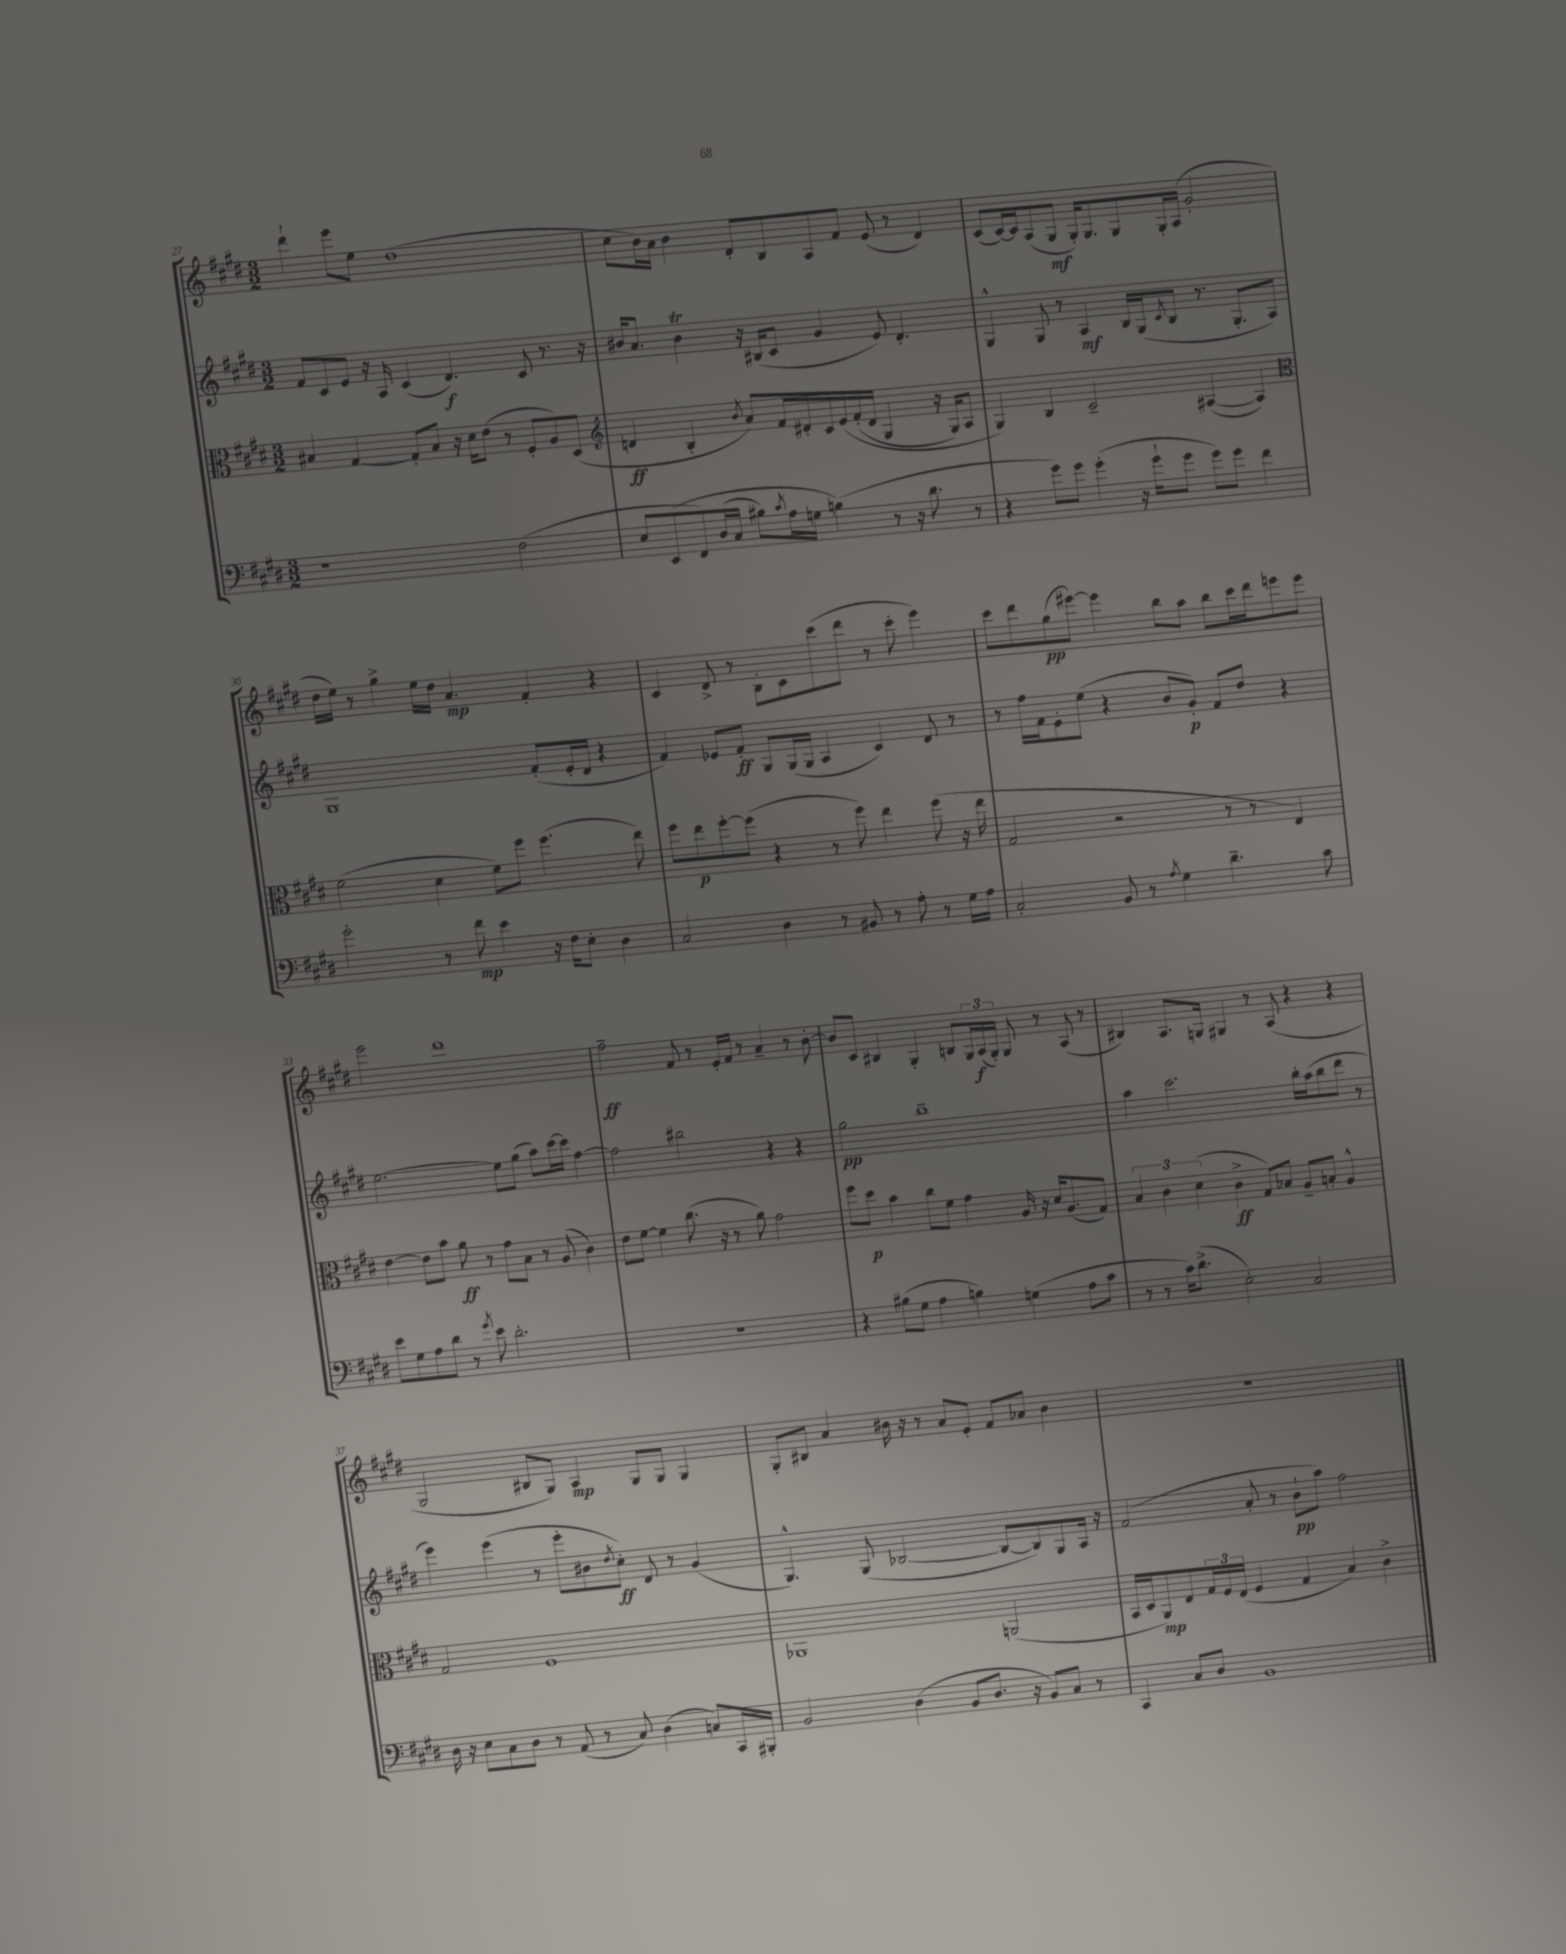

**kern	**kern	**kern	**kern
*staff4	*staff3	*staff2	*staff1
*clefF4	*clefC3	*clefG2	*clefG2
*k[f#c#g#d#]	*k[f#c#g#d#]	*k[f#c#g#d#]	*k[f#c#g#d#]
*M3/2	*M3/2	*M3/2	*M3/2
1r	4B#/	8f#/L	4ddd#`\
.	.	8c#/	.
.	[4G#/	8e/J	8eee\L
.	.	16r	8ee\J
.	.	16A/	.
.	8G#'/]L	(4c#/	(1dd#
.	8B#/J	.	.
.	16r	4.d#/)	.
.	16d#\LK	.	.
.	(8e\J	.	.
(2F#\	8r	.	.
.	8F#'/L	8c#/	.
.	8A/)	8.r	.
.	(8D#/J	.	.
.	.	16r	.
=	=	=	=
*	*clefG2	*	*
8E/L	4d/	16b#/LK	8cc#\L
.	.	8.a/J	.
&(8EE/	.	.	16b\L)
.	.	.	16a\JJ
8FF#/)	4B'/	4b#\	4b\
(16D#/L	.	.	.
16C#/JJ	.	.	.
.	8qb/	.	.
8B#\L)	8a/L)	16r	8d#'/L
.	.	(16B#/LK	.
8qc#/	.	.	.
16A\L	16f#/L	8c#/J	8B/
16G\JJ	16d#'/	.	.
(4B\&)	16c#/	4g#/	8A/
.	&(16e/	.	.
.	(16f#'/	.	8f#/J
.	16d#/JJ	.	.
8r	4G#/	8e/)	(8e/
16r	.	4.d#'/	8r
8.d#\	.	.	.
.	16r	.	4d#/)
.	16G#/LK)	.	.
8r	8A/J	.	.
=	=	=	=
4r	4G#/&)	4G#^^/	(8c#/L
.	.	.	[16c#/L)
.	.	.	16c#/]J
8g#\L)	4B/	8G#/	(8A/
8g#\J	.	8r	8G#/J
(4g#'\	2c#~/	4A/	16G#'/LK)
.	.	.	8.G#/
16r	.	16B/LL	8G#/
16g#`\LK	.	(16G#/J	.
.	.	8qc#/	.
8g#\J	.	8B/J	16G#'/L
.	.	.	(16A/JJ
8g#\L)	([4A#/	8.r	2g#'/
8g#\J	.	.	.
.	.	8.G#'/L	.
4f#\	4A#/])	.	.
.	.	8A/J)	.
=	=	=	=
*	*clefC3	*	*
2g#'\	(2f#\	1G#	16dd#\LL
.	.	.	16ee\JJ)
.	.	.	8r
.	.	.	4gg#^\
8r	4d#\	.	16ee\LL
.	.	.	16dd#\JJ
8f#\	.	.	4.a/
4e\	8f#\L)	.	.
.	8ff#\J	.	.
16r	(4.ff#\	(8f#'/L	4f#'/
16F#\LK	.	.	.
8E'\J	.	16e'/L	.
.	.	16d#/JJ	.
4D#\	.	4r	4r
.	8ee\)	.	.
=	=	=	=
2C#/	8ff#\L	4f#/)	4c#/
.	8ee\	.	.
.	[8ff#'\	8e-/L	8d#^/
.	(8ff#\]J	8f#'/J	8r
4D#\	4r	8G#/L	8B'\L
.	.	(16G#/L	8c#\
.	.	16G#/JJ	.
8r	8r	4A/	(8ccc#\
8BB#/	8ff#\)	.	8ddd#\J
8r	4ee\	4c#/)	8r
8A'\	.	.	8ccc#'\
8r	(8ff#\	8d#/	4eee\)
16G#\LL	16r	8r	.
16A\JJ	16ee\	.	.
=	=	=	=
2C#'/	2G#/	8r	8ccc#\L
.	.	16ff#\LL	8ddd#\
.	.	16f#\J	.
.	.	8e'\	(8gg#\
.	.	(8ee\J	[8eee#\J)
8BB/	2r	4r	4eee#\]
8r	.	.	.
8qA/	.	.	.
4G#\	.	8b/L	8bb\L
.	.	8g#'/J)	8aa\J
4.d#~\	8r	8f#/L	8bb\L
.	8r	8dd#/J	16ccc#\L
.	.	.	16ddd#\J
.	4E/)	4r	8eee\
8c#\	.	.	8eee\J
=	=	=	=
8e\L	[4e\	[2.ee\	2eee\
8G#\	.	.	.
8A\	8e\]L	.	.
8d#\J	8b\J	.	.
8r	8a\	.	1ddd#
8qg#/	.	.	.
8e\	8r	.	.
2.d#'\	8g#\L	8ee\]L	.
.	8B\J	(8gg#\J	.
.	8r	8aa\L)	.
.	(8A/	[16ccc#\L	.
.	.	16ccc#\]JJ	.
.	4c#\)	[4ff#\	.
=	=	=	=
1.r	8e\L	2ff#\]	2ff#~\
.	[8f#\J	.	.
.	4f#\]	.	.
.	(8.cc#\	2bb#\	8f#/
.	.	.	8r
.	16r	.	.
.	8r	.	16e'/LL
.	.	.	16f#/JJ
.	8a\)	.	8r
.	2g#\	4r	4a~/
.	.	4r	8r
.	.	.	[8b'\
=	=	=	=
4r	8ff#\L	2gg#\	8b/]L
.	8dd#\J	.	8c#/J
(8B#\L	4b\	.	4B#/
8G#\J	.	.	.
4A\	8cc#\L	1bb~	4G#'/
.	8f#\J	.	.
4B\)	4g#\	.	8B/L
.	.	.	24G#/L
.	.	.	(24A/
.	.	.	24G#'/JJ)
(4G\	16A/	.	8G#/
.	16r	.	.
.	16d#/LK	.	8r
.	(8.A/	.	.
8A\L	.	.	(8A/
8c#\J	8G#/J)	.	8r
=	=	=	=
8r	6B/	4aa\	4B#/)
8r	.	.	.
.	6c#\	.	.
16c#\LK)	.	2.ccc#\	8.A/L
(8.d#^\J	.	.	.
.	(6d#\	.	.
.	.	.	16G/Jk
2E'\)	4c#^\	.	4G#/
.	8G#/L)	.	8r
.	8B-/J	.	(8A/
2C#/	8A~/L	16bb'\LL	4r
.	.	(16aa\J	.
.	8B'/J	8bb\	.
.	4A^^/	8ddd#\J	4r
.	.	8r	.
=	=	=	=
16D#\	2G#/	4eee\)	2G#/
16r	.	.	.
8E\L	.	.	.
8C#\	.	(4eee\	.
8D#\J	.	.	.
8r	1F#	8r	8B#/L
(8AA/	.	8eee'\L	8G#/J)
8r	.	8b#\	4A/
.	.	8qdd#/	.
8C#/)	.	8cc#'\J)	.
(4D#\	.	8d#/	8G#/L
.	.	8r	8G#/J
8C/L)	.	(4g#/	4G#/
16CC#/L	.	.	.
16BBB#'/JJ	.	.	.
=	=	=	=
2BB/	1AA-	4.G#^^/)	8G#'/L
.	.	.	8B#/J
.	.	.	4a/
.	.	(8G#/	.
(4D#\	.	[2B-/	16b#\
.	.	.	16r
.	.	.	8r
8BB/L	.	.	8a/L
8.D#/J	.	.	8e'/J
.	(2AA/	8B-/_L	8f#/L
16r	.	.	.
8BB/L)	.	8B-/])	8a-/J
8C#/J	.	8G#/	4b#\
8r	.	16A/Jk	.
.	.	16r	.
=	=	=	=
4CC#/	16BB/LL	(2f#/	1.r
.	16D#/J	.	.
.	8AA/)	.	.
8C#/L	8E/	.	.
8D#/J	24G#/L	.	.
.	24F#/	.	.
.	(24E/JJ	.	.
1BB	4F#/	8a'/	.
.	.	8r	.
.	4G#/	8b`\L	.
.	.	8aa\J)	.
.	4B/)	2ff#\	.
.	4c#^\	.	.
==	==	==	==
*-	*-	*-	*-
